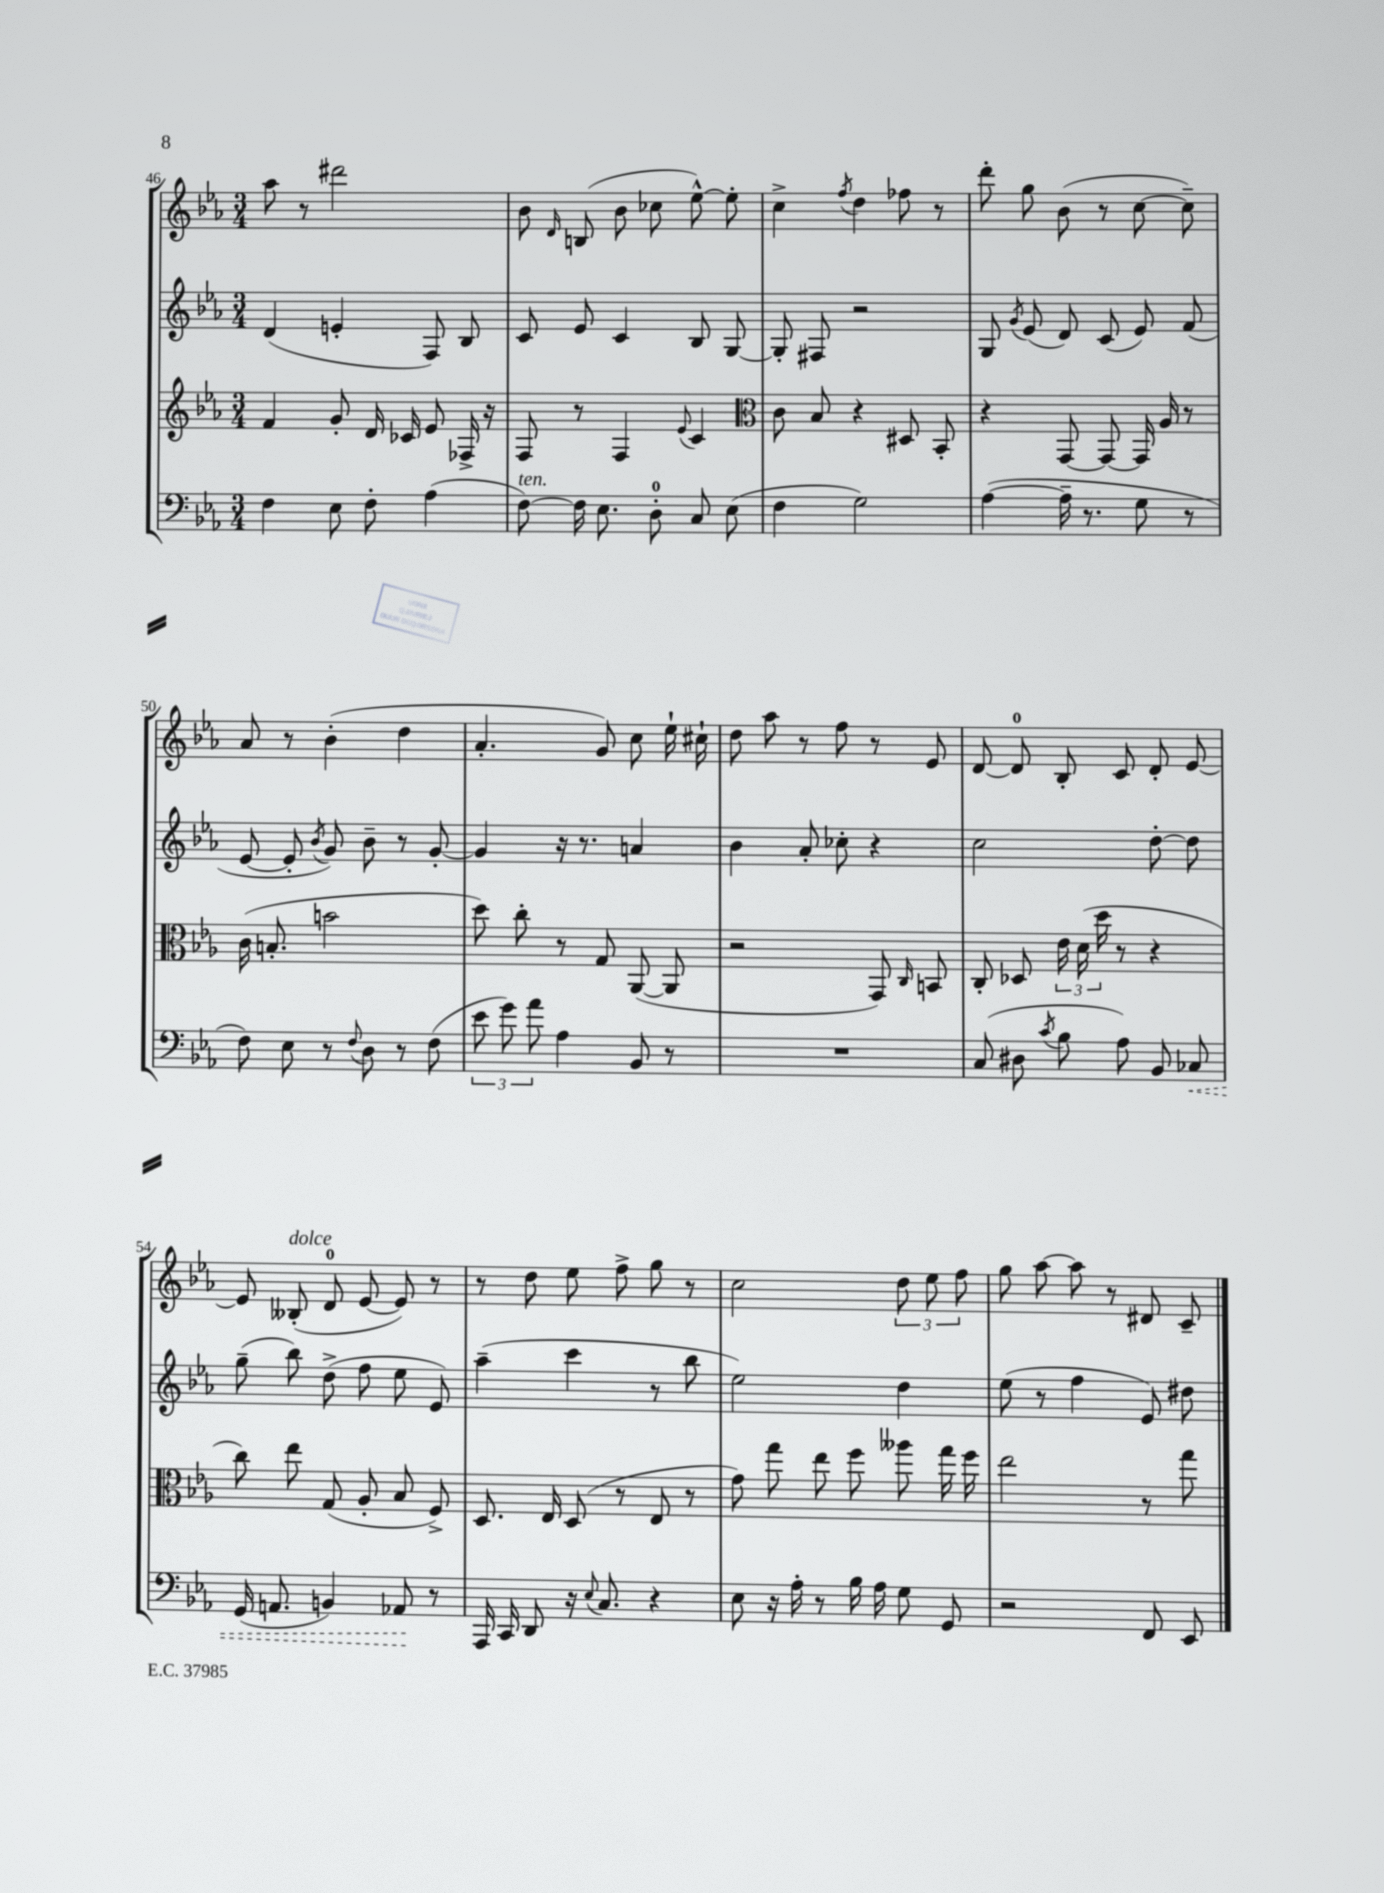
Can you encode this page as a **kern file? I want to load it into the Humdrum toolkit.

**kern	**kern	**kern	**kern
*staff4	*staff3	*staff2	*staff1
*clefF4	*clefG2	*clefG2	*clefG2
*k[b-e-a-]	*k[b-e-a-]	*k[b-e-a-]	*k[b-e-a-]
*M3/4	*M3/4	*M3/4	*M3/4
4F	4f	(4d	8aa-
.	.	.	8r
8E-	8g'	4e'	2ddd#
8F'	16d	.	.
.	16c-	.	.
(4A-	8e-	8F)	.
.	16F-^	8B-	.
.	16r	.	.
=	=	=	=
[8F)	8F	8c	8b-
.	.	.	16qqd
16F]	8r	8e-	(8B
8.E-	.	.	.
.	4F	4c	8b-
8D'	.	.	8cc-
.	8qqe-	.	.
8C	4c	8B-	[8ee-^^)
(8E-	.	[8G	8ee-']
=	=	=	=
*	*clefC3	*	*
4F	8c	8G']	4cc^
.	8B-	8F#	.
.	.	.	8qff
2G)	4r	2r	4dd
.	8D#	.	8ff-
.	8BB-'	.	8r
=	=	=	=
([4A-	4r	8G	8ddd'
.	.	8qg	.
.	.	(8e-	8gg
16A-~]	[8GG	8d)	(8b-
8.r	.	.	.
.	8GG_	(8c	8r
8G	16GG]	8e-)	[8cc
.	16A-	.	.
8r	8r	(8f	8cc~])
=	=	=	=
8F)	(16c	[8e-	8a-
.	8.B'	.	.
8E-	.	8e-']	8r
.	.	8qb-	.
8r	2b	8g)	(4b-'
8qqF	.	.	.
8D	.	8b-~	.
8r	.	8r	4dd
(8F	.	[8g'	.
=	=	=	=
12e-	8dd)	4g]	4.a-'
12g)	.	.	.
.	8cc'	.	.
12a-	.	.	.
4A-	8r	16r	.
.	.	8.r	.
.	8G	.	8g)
8BB-	([8AA-	4a	8cc
8r	8AA-]	.	16ee-`
.	.	.	16cc#`
=	=	=	=
2.r	2r	4b-	8dd
.	.	.	8aa-
.	.	8a-'	8r
.	.	8cc-'	8ff
.	8GG)	4r	8r
.	16qqC	.	.
.	8BB	.	8e-
=	=	=	=
(8C	8C'	2cc	[8d
8D#	8D-	.	8d]
8qc	.	.	.
8B-	24e-	.	8B-'
.	(24d	.	.
.	24dd	.	.
8A-)	8r	.	8c
8BB-	4r	[8dd'	8d'
8C-	.	8dd]	[8e-
=	=	=	=
(16GG	8cc)	(8gg~	8e-]
8.AA	.	.	.
.	8ee-	8bb-)	(8B--'
4BB)	(8G	(8dd^	8d
.	8A-'	8ff	[8e-
8AA-	8B-	8ee-	8e-])
8r	8F^)	8e-)	8r
=	=	=	=
16AAA-	8.D	(4aa-~	8r
16CC	.	.	.
8DD	.	.	8dd
.	16E-	.	.
16r	(8D	4ccc	8ee-
8qqE-	.	.	.
8.C	.	.	.
.	8r	.	8ff^
4r	8E-	8r	8gg
.	8r	8bb-	8r
=	=	=	=
8E-	8g)	2ee-)	2cc
16r	8gg	.	.
16A-'	.	.	.
8r	8ee-	.	.
16B-	8ff	.	.
16A-	.	.	.
8G	8aa--	4dd	12dd
.	.	.	12ee-
8GG	16gg	.	.
.	.	.	12ff
.	16ff	.	.
=	=	=	=
2r	2ee-	(8ee-	8gg
.	.	8r	[8aa-
.	.	4ff	8aa-]
.	.	.	8r
8FF	8r	8e-)	8d#
8EE-	8gg	8dd#	8c~
==	==	==	==
*-	*-	*-	*-
